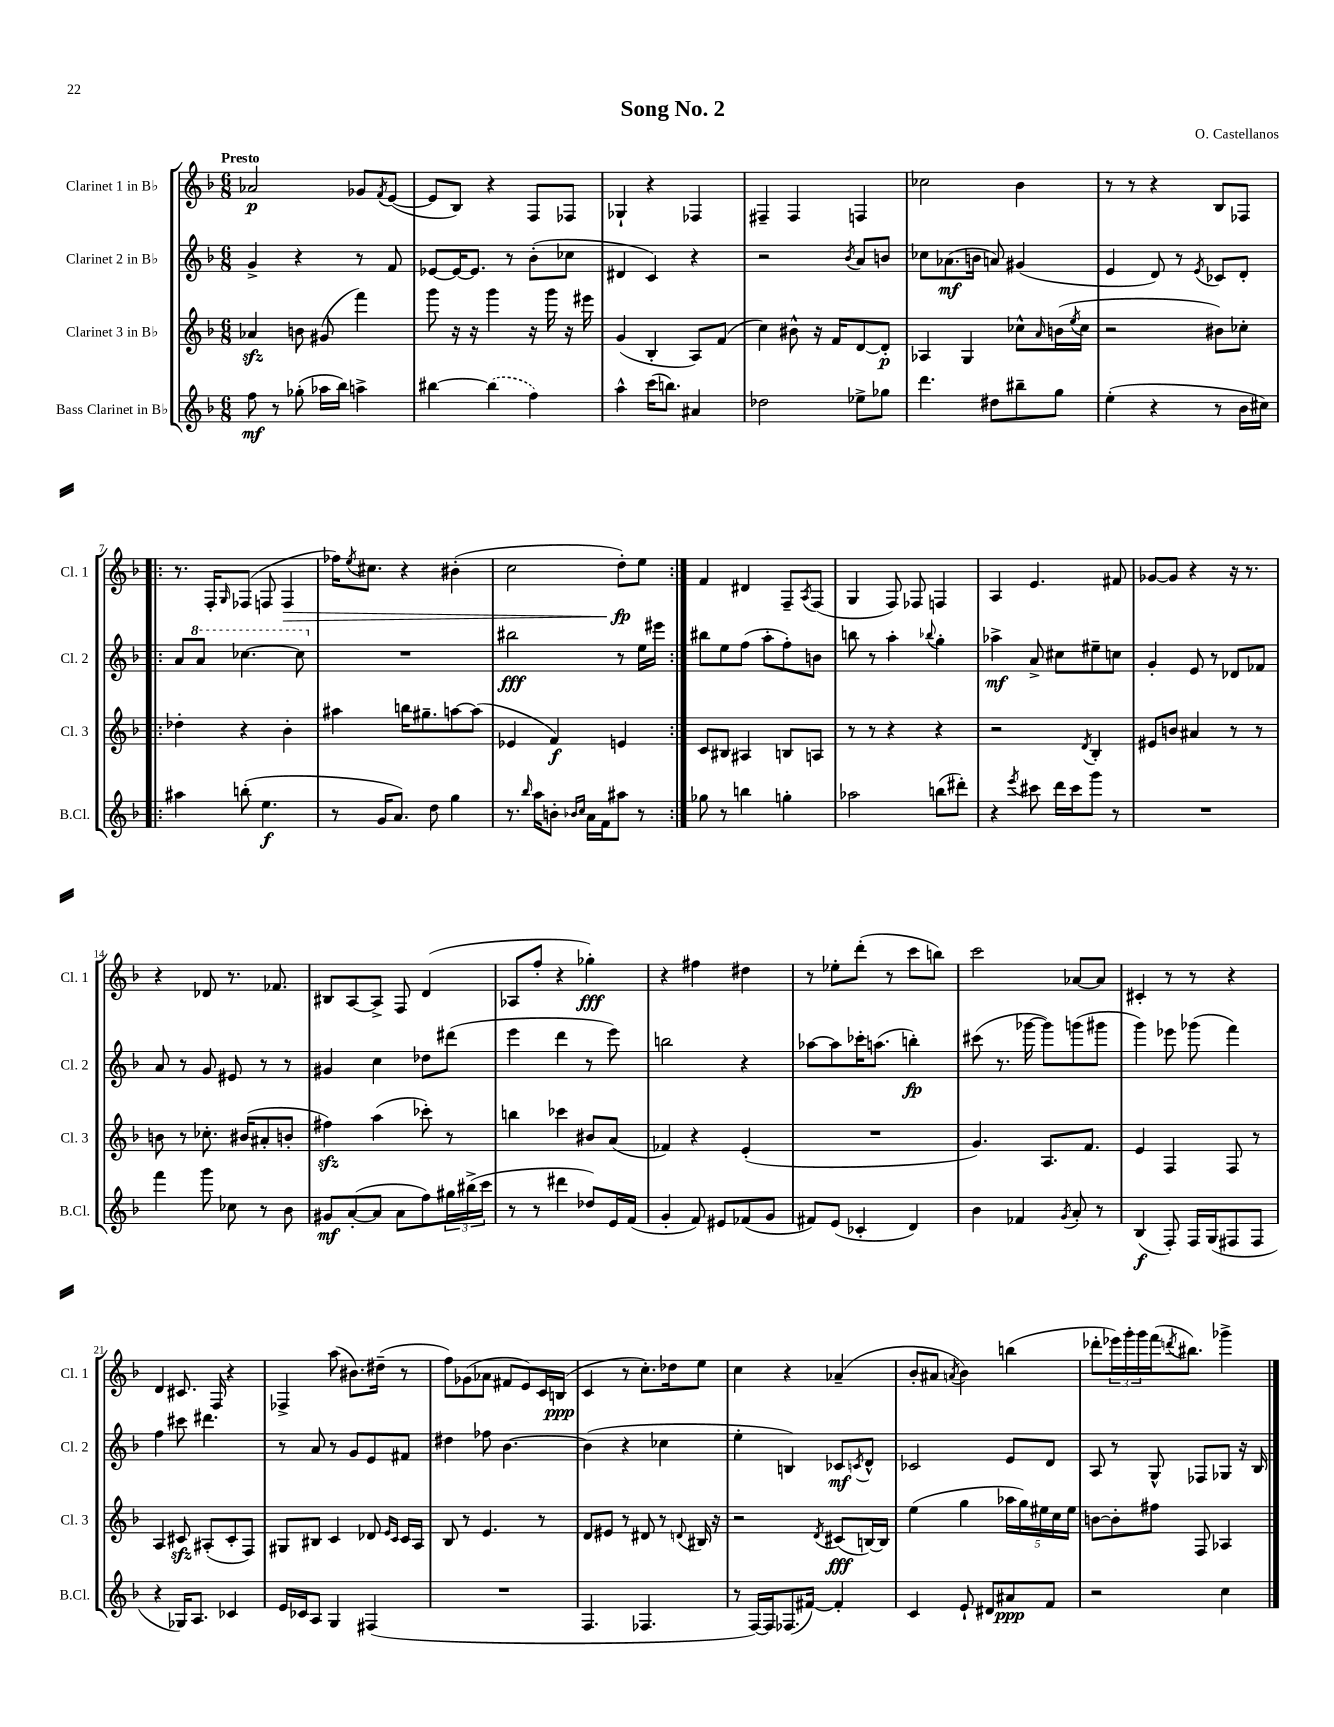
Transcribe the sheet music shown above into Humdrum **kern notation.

**kern	**kern	**kern	**kern
*staff4	*staff3	*staff2	*staff1
*clefG2	*clefG2	*clefG2	*clefG2
*k[b-]	*k[b-]	*k[b-]	*k[b-]
*M6/8	*M6/8	*M6/8	*M6/8
8ff	4a-	4g^	2a-
8r	.	.	.
(8gg-'	8b	4r	.
16aa-	(8g#	.	.
16bb-)	.	.	.
4aa^	4fff)	8r	8g-
.	.	.	8qf
.	.	8f	([8e
=	=	=	=
[4bb#	8ggg	[8e-	8e]
.	16r	16e-_	8B-)
.	16r	8.e-]	.
(4bb#]	4ggg	.	4r
.	.	8r	.
4ff)	16r	(8b-'	8F
.	16ggg	.	.
.	16r	8cc-	8F-
.	16eee#	.	.
=	=	=	=
4aa^^	(4g	4d#	4G-`
(16ccc	4B-'	4c)	4r
8.bb)	.	.	.
4a#	8A)	4r	4F-
.	(8f	.	.
=	=	=	=
2dd-	4cc)	2r	4F#~
.	8b#^^	.	4F#
.	16r	.	.
.	16f	.	.
.	.	8qb-	.
8ee-^	[8d	8a	4F
8gg-	8d']	8b	.
=	=	=	=
4.ddd	4A-	8cc-	2cc-
.	.	(8.a-	.
.	4G	.	.
.	.	16b	.
8dd#	.	8a)	.
8bb#~	8cc-^^	(4g#	4b-
.	16qqa	.	.
8gg	(16b	.	.
.	8qee	.	.
.	16cc-	.	.
=	=	=	=
(4ee'	2r	4e	8r
.	.	.	8r
4r	.	8d)	4r
.	.	8r	.
.	.	8qe	.
8r	8b#)	8c-	8B-
16b-	8cc-'	8d'	8F-
16cc#)	.	.	.
=!|:	=!|:	=!|:	=!|:
4aa#	4dd-'	8a	8.r
.	.	8aa	.
.	.	.	16F'
.	.	.	16qqG
(8bb'	4r	[4.ccc-	(8F-
4.ee	.	.	8F
.	4b-'	.	4F
.	.	8ccc-]	.
=	=	=	=
8r	4aa#	2.r	16ff-)
.	.	.	8qee
.	.	.	8.cc#
16g	.	.	.
8.a)	.	.	.
.	16bb	.	4r
.	8.gg#~	.	.
8dd	.	.	.
4gg	[8aa	.	(4b#'
.	(8aa]	.	.
=	=	=	=
8.r	4e-	2bb#	2cc
16qqbb-	.	.	.
16aa	.	.	.
8b'	4f)	.	.
16qqb-	.	.	.
16qqcc	.	.	.
16a	.	.	.
16f	.	.	.
8aa#	4e	8r	8dd')
8r	.	16ee	8ee
.	.	16eee#	.
=:|!	=:|!	=:|!	=:|!
8gg-	8c	8bb#	4f
8r	8B#	8ee	.
4bb	4A#	(8ff	4d#
.	.	8aa'	.
4gg'	8B	8ff')	8F~
.	.	.	8qA
.	8A	8b	(8F
=	=	=	=
2aa-	8r	8bb	4G
.	8r	8r	.
.	4r	4aa'	8F)
.	.	.	8F-
.	.	8qqbb-	.
(8bb	4r	4gg'	4F
8ddd#')	.	.	.
=	=	=	=
4r	2r	4aa-^	4A
8qeee	.	.	.
8ccc#	.	8a^	4.e
16ddd	.	8cc#	.
16ccc#	.	.	.
.	8qd	.	.
8ggg	4B-'	8ee#~	.
8r	.	8cc	8f#
=	=	=	=
2.r	8e#	4g'	[8g-
.	8b	.	8g-]
.	4a#	8e	4r
.	.	8r	.
.	8r	8d-	16r
.	.	.	8.r
.	8r	8f-	.
=	=	=	=
4fff	8b	8a	4r
.	8r	8r	.
8ggg	8.cc-'	8g	8d-
8cc-	.	8e#	8.r
.	(16b#	.	.
8r	8a#'	8r	.
.	.	.	8.f-
8b-	8b'	8r	.
=	=	=	=
8g#	4ff#)	4g#	8B#
([8a'	.	.	[8A
8a]	(4aa	4cc	8A^]
8a	.	.	8F
8ff)	8ccc-')	8dd-	(4d
24gg#	8r	(8ddd#	.
(24bb#^	.	.	.
24ccc	.	.	.
=	=	=	=
8r	4bb	4eee	8A-
8r	.	.	8ff'
4ddd#	4ccc-	4ddd	4r
8dd-)	8b#	8r	4gg-')
16e	(8a	8eee)	.
(16f	.	.	.
=	=	=	=
4g'	4f-)	2bb	4r
8f)	4r	.	4ff#
8e#	.	.	.
(8f-	(4e'	4r	4dd#
8g	.	.	.
=	=	=	=
8f#)	2.r	[8aa-	8r
(8e	.	8aa-]	8ee-'
4c-'	.	16ccc-'	(8ddd'
.	.	(8.aa	.
.	.	.	8r
4d)	.	4bb')	8ccc
.	.	.	8bb)
=	=	=	=
4b-	4.g)	(8ccc#	2ccc
.	.	8.r	.
4f-	.	.	.
.	.	[16ggg-	.
.	8.A	8ggg-])	.
8qg	.	.	.
8a'	.	(8ggg	[8a-
.	8.f	.	.
8r	.	8ggg#	8a-]
=	=	=	=
(4B-	4e	4ggg)	4c#'
8F')	4F	8eee-	8r
16F	.	(8ggg-	8r
(16G	.	.	.
8F#	8F	4fff)	4r
8F#	8r	.	.
=	=	=	=
4r	4A	4ff	4d
16G-)	8c#	8ccc#	8.c#
8.A	.	.	.
.	(8A#'	4.ddd#	.
.	.	.	16F
4c-	8c#'	.	4r
.	8F)	.	.
=	=	=	=
16e	8G#	8r	4F-^
16c-	.	.	.
8A	8B#	8a	.
4G	4c	8r	(8aa
.	.	8g	8.b#)
(4F#	8d-	8e	.
.	.	.	(16dd#~
.	16qqe	.	.
.	16qqc	.	.
.	16c	8f#	8r
.	16A	.	.
=	=	=	=
2.r	8B-	4dd#	8ff)
.	8r	.	(8g-
.	4.e	8ff-	8a-
.	.	[4.b-	8f#
.	.	.	8e)
.	8r	.	16c
.	.	.	(16B
=	=	=	=
4.F	8d	(4b-]	4c
.	8e#	.	.
.	8r	4r	8r
4.F-	8d#	.	8.cc')
.	8r	4cc-	.
.	.	.	16dd-
.	8qqd	.	.
.	16B#	.	8ee
.	16r	.	.
=	=	=	=
8r	2r	4ee'	4cc
[16F)	.	.	.
16F]	.	.	.
(8.F-	.	4B)	4r
[16f#)	.	.	.
.	8qd	.	.
4f#']	(8c#	8c-	(4a-~
.	.	8qc	.
.	[16B)	8d^^	.
.	16B]	.	.
=	=	=	=
4c	(4ee	2c-	8b-'
.	.	.	8a#
.	.	.	8qa
8e`	4gg	.	4b-)
8d#	.	.	.
8a#	20aa-	8e	(4bb
.	20gg)	.	.
.	20ee#	.	.
8f	.	8d	.
.	20cc	.	.
.	20ee#	.	.
=	=	=	=
2r	[8b	8A	8ddd-'
.	8b']	8r	24eee-)
.	.	.	24ggg'
.	.	.	24ggg
.	8ff#	8G^^	(16fff
.	.	.	8qddd
.	.	.	8.bb#)
.	8F	8F-	.
4cc	4A-	8G-	4ggg-^
.	.	16r	.
.	.	16B-	.
==	==	==	==
*-	*-	*-	*-
